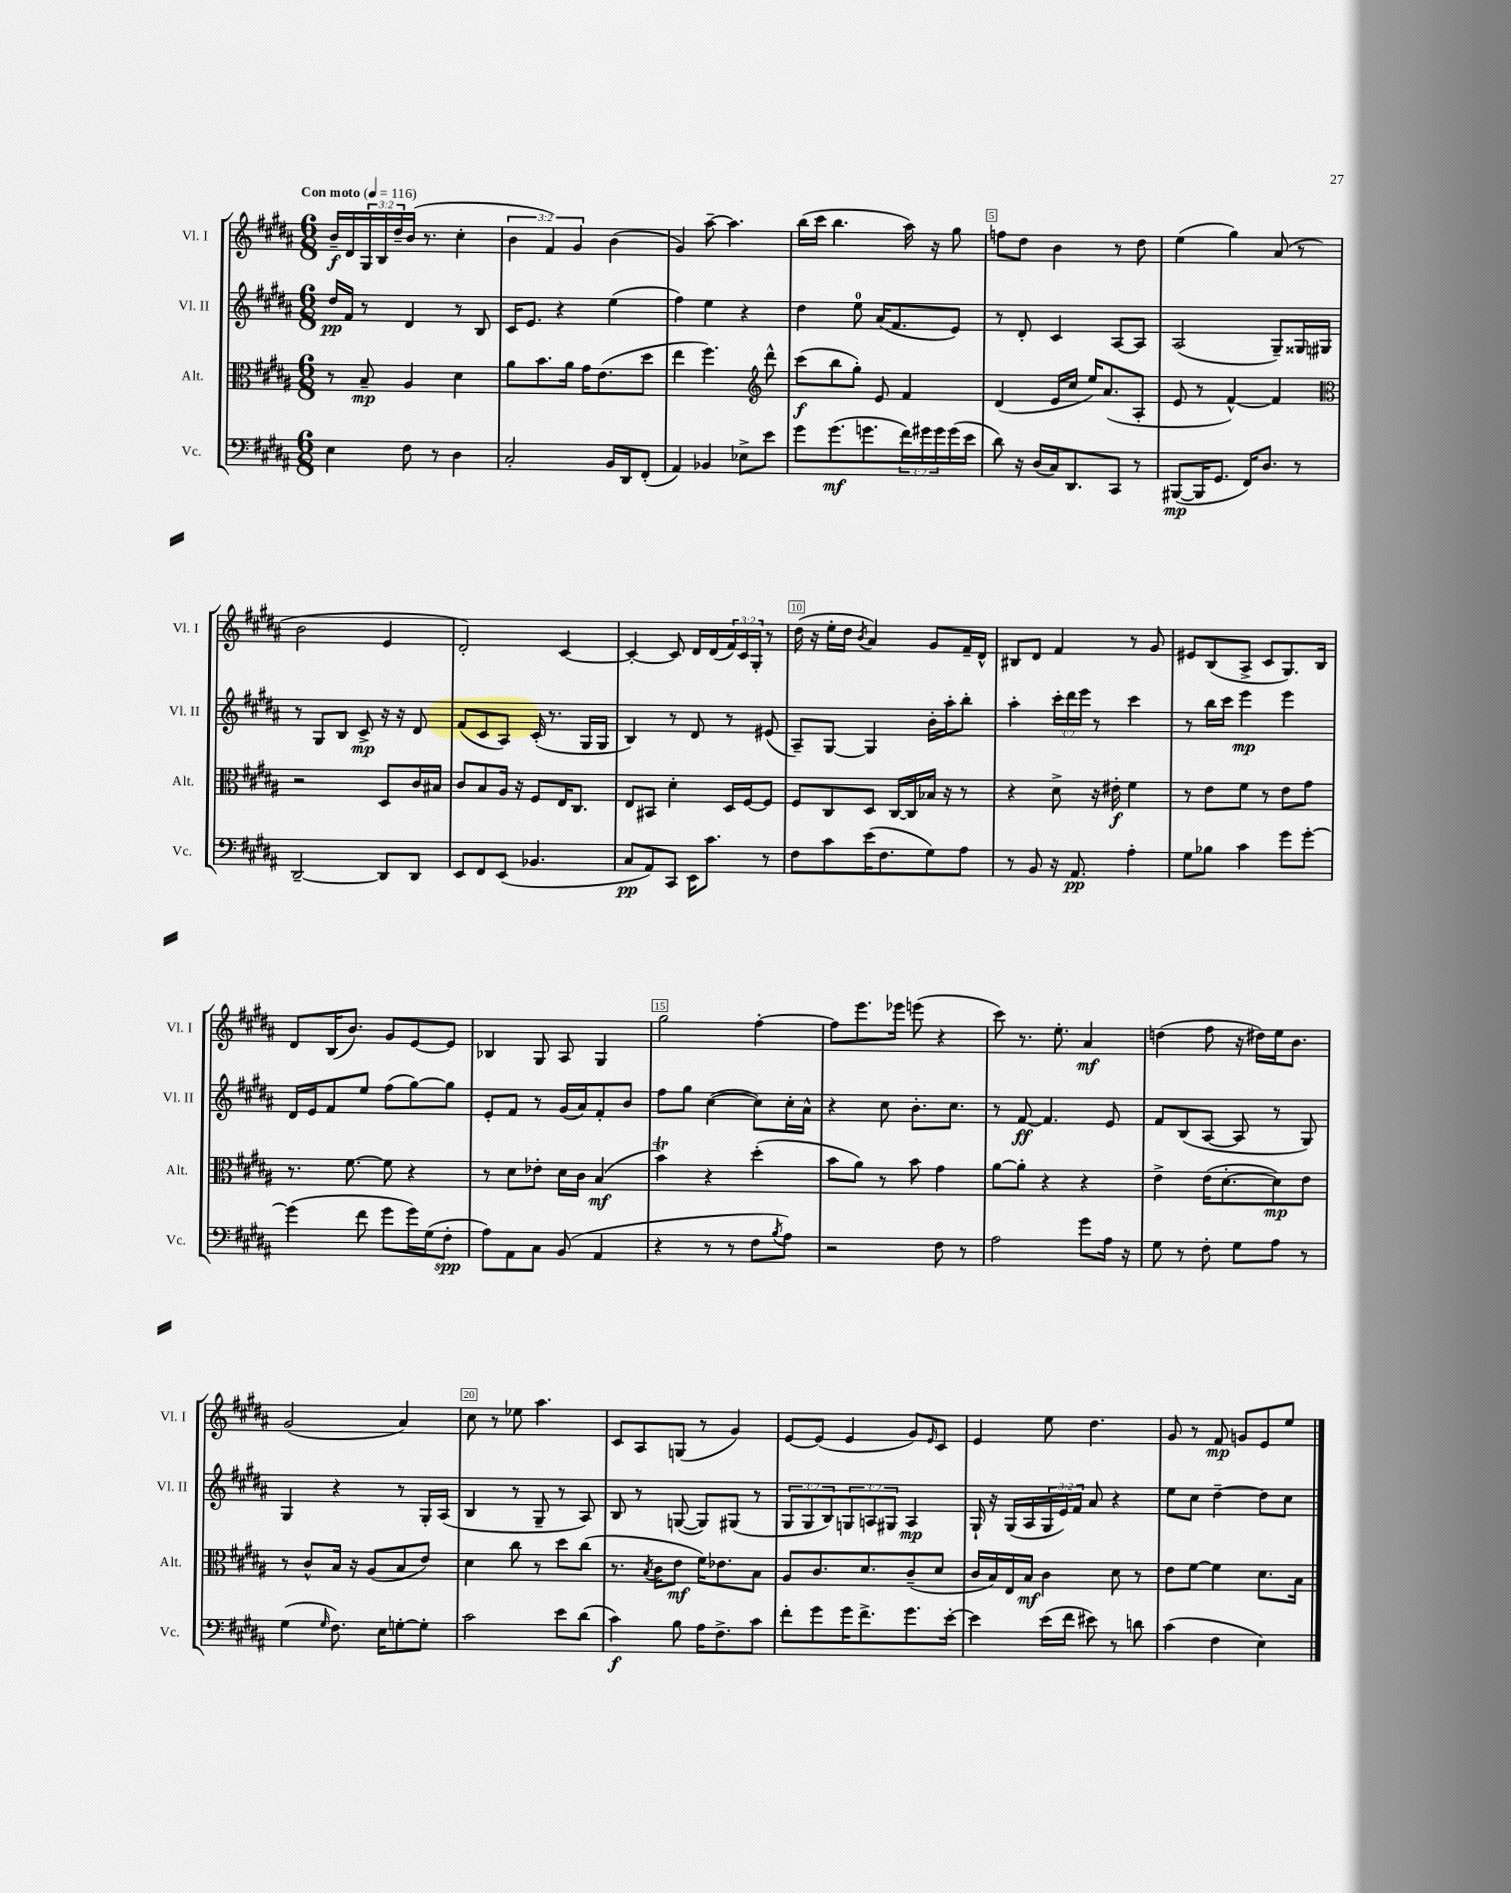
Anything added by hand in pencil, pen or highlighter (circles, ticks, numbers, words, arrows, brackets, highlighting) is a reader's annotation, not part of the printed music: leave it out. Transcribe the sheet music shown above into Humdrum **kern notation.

**kern	**dynam	**kern	**dynam	**kern	**dynam	**kern	**dynam
*part4	*part4	*part3	*part3	*part2	*part2	*part1	*part1
*staff4	*staff4	*staff3	*staff3	*staff2	*staff2	*staff1	*staff1
*I"Vc.	*	*I"Alt.	*	*I"Vl. II	*	*I"Vl. I	*
*I'Vc.	*	*I'Alt.	*	*I'Vl. II	*	*I'Vl. I	*
*clefF4	*	*clefC3	*	*clefG2	*	*clefG2	*
*k[f#c#g#d#a#]	*	*k[f#c#g#d#a#]	*	*k[f#c#g#d#a#]	*	*k[f#c#g#d#a#]	*
*M6/8	*	*M6/8	*	*M6/8	*	*M6/8	*
*MM116	*	*MM116	*	*MM116	*	*MM116	*
=1	=1	=1	=1	=1	=1	=1	=1
!	!	!	!	!	!	!LO:TX:a:B:t=Con moto	!
4E\	.	8r	.	16dd#/LL	pp	16b~/LL	f
.	.	.	.	16f#/JJ	.	16d#/	.
.	.	8B~/	mp	8r	.	24G#/	.
.	.	.	.	.	.	24B/	.
.	.	.	.	.	.	24dd#~/	.
8F#\	.	4A#/	.	4d#/	.	(16b/JJ	.
.	.	.	.	.	.	8.r	.
8r	.	.	.	.	.	.	.
4D#\	.	4d#\	.	8r	.	4cc#'\	.
.	.	.	.	8B/	.	.	.
=2	=2	=2	=2	=2	=2	=2	=2
2C#'/	.	8a#\L	.	16c#/KL	.	6b\	.
.	.	.	.	8.e/J	.	.	.
.	.	8.b\	.	.	.	.	.
.	.	.	.	.	.	6f#/)	.
.	.	.	.	4r	.	.	.
.	.	16a#\Jk	.	.	.	.	.
.	.	.	.	.	.	6g#/	.
.	.	16g#\KL	.	.	.	.	.
.	.	(8.e\	.	.	.	.	.
16BB/LL	.	.	.	(4ee\	.	(4b\	.
16DD#/J	.	.	.	.	.	.	.
(8FF#'/J	.	8dd#\J	.	.	.	.	.
=3	=3	=3	=3	=3	=3	=3	=3
4AA#/)	.	4ee\	.	4ff#\)	.	4g#/)	.
4BB-X/	.	4.ff#\)	.	4ee\	.	[8aa#~\	.
.	.	.	.	.	.	4.aa#\]	.
8E-X^\L	.	.	.	4r	.	.	.
*	*	*clefG2	*	*	*	*	*
8e\J	.	8ddd#^^\	.	.	.	.	.
=4	=4	=4	=4	=4	=4	=4	=4
8g#\L	.	(8ccc#\L	f	4dd#\	.	(16bb\LL	.
.	.	.	.	.	.	16ccc#\JJ	.
(8.g#\	mf	8bb\	.	.	.	4.bb\	.
.	.	8gg#'\J)	.	8ee\	.	.	.
8.gn\	.	.	.	.	.	.	.
.	.	8e/	.	(16a#/KL	.	.	.
.	.	.	.	8.f#/	.	.	.
24f#\L)	.	4f#/	.	.	.	16aa#\)	.
24g#X\	.	.	.	.	.	.	.
.	.	.	.	.	.	16r	.
24g#\	.	.	.	.	.	.	.
(16g#\	.	.	.	8e/J)	.	8gg#\	.
16e\JJ	.	.	.	.	.	.	.
=5	=5	=5	=5	=5	=5	=5	=5
8d#\)	.	(4d#/	.	8r	.	8ffn\L	.
16r	.	.	.	8d#'/	.	8dd#\J	.
(16D#/LL	.	.	.	.	.	.	.
16C#/J)	.	16e/LL	.	4c#/	.	4b\	.
8.DD#/	.	16cc#/JJ	.	.	.	.	.
.	.	16ee/KL)	.	.	.	.	.
.	.	(8.a#/	.	.	.	.	.
8CC#/J	.	.	.	[8A#/L	.	8r	.
8r	.	8A#'/J	.	8A#/J]	.	8dd#\	.
=6	=6	=6	=6	=6	=6	=6	=6
([8BBB#X/L	mp	8e/	.	(2A#/	.	(4ee\	.
16BBB#/K]	.	8r	.	.	.	.	.
8.GG#/J	.	.	.	.	.	.	.
.	.	[4f#^^/)	.	.	.	4gg#\)	.
16FF#/KL)	.	.	.	.	.	.	.
8.D#/J	.	.	.	.	.	.	.
.	.	4f#/]	.	8G#~/L)	.	(8a#/	.
8r	.	.	.	16G##X/L	.	8r	.
.	.	.	.	16G#X/JJ	.	.	.
!!LO:LB:g=z
=7	=7	=7	=7	=7	=7	=7	=7
*	*	*clefC3	*	*	*	*	*
[2DD#~/	.	2r	.	8r	.	2b\	.
.	.	.	.	8G#/L	.	.	.
.	.	.	.	8B/J	.	.	.
.	.	.	.	8c#^/	mp	.	.
8DD#/L]	.	8D#/L	.	16r	.	4e/	.
.	.	.	.	16r	.	.	.
8DD#/J	.	16c#/L	.	8d#/	.	.	.
.	.	16B#X/JJ	.	.	.	.	.
=8	=8	=8	=8	=8	=8	=8	=8
8EE/L	.	8c#/L	.	(8f#/L	.	2d#'/)	.
8FF#/	.	8B/	.	8c#/	.	.	.
(8EE/J	.	16A#/Jk	.	8A#/J)	.	.	.
.	.	16r	.	.	.	.	.
4.BB-X/	.	8F#/L	.	(16c#'/	.	.	.
.	.	.	.	8.r	.	.	.
.	.	16E/K	.	.	.	[4c#/	.
.	.	8.C#/J	.	.	.	.	.
.	.	.	.	16G#/LL	.	.	.
.	.	.	.	16G#/JJ	.	.	.
=9	=9	=9	=9	=9	=9	=9	=9
8C#/L	pp	8E/L	.	4B/)	.	4c#'/_	.
8AA#/)	.	8BB#X/J	.	.	.	.	.
8CC#/J	.	4d#'\	.	8r	.	8c#/]	.
16EE\KL	.	.	.	8d#/	.	16d#/LL	.
8.c#\J	.	.	.	.	.	(16d#/	.
.	.	16D#/LL	.	8r	.	24f#/)	.
.	.	.	.	.	.	24c#/	.
.	.	[16F#/J	.	.	.	.	.
.	.	.	.	.	.	24G#'/JJ	.
8r	.	8F#/J]	.	(8e#X/	.	8r	.
=10	=10	=10	=10	=10	=10	=10	=10
8F#\L	.	8F#/L	.	8A#~/L)	.	(16dd#\	.
.	.	.	.	.	.	16r	.
8c#\	.	8C#/	.	[8G#/J	.	16ee'\LL	.
.	.	.	.	.	.	16dd#\JJ	.
.	.	.	.	.	.	8qb/	.
(16e\K	.	8D#/J	.	4G#/]	.	4a#/)	.
8.F#\	.	.	.	.	.	.	.
.	.	[16C#/LL	.	.	.	.	.
.	.	16C#/]	.	.	.	.	.
8G#\)	.	16B-X/JJ	.	16b'\LL	.	8g#/L	.
.	.	16r	.	16aa#'\J	.	.	.
8A#\J	.	8r	.	8bb'\J	.	16f#~/L	.
.	.	.	.	.	.	16d#^^/JJ	.
=11	=11	=11	=11	=11	=11	=11	=11
8r	.	4r	.	4aa#'\	.	8B#X/L	.
8BB/	.	.	.	.	.	8d#/J	.
16r	.	8d#^\	.	24ccc#'\LL	.	4f#/	.
.	.	.	.	24ddd#\	.	.	.
8.AA#/	pp	.	.	.	.	.	.
.	.	.	.	24eee\JJ	.	.	.
.	.	16r	.	8r	.	.	.
.	.	16e#X'\	f	.	.	.	.
4A#'\	.	4f#\	.	4ccc#\	.	8r	.
.	.	.	.	.	.	8g#/	.
=12	=12	=12	=12	=12	=12	=12	=12
8G#\L	.	8r	.	8r	.	8e#X/L	.
8B-X\J	.	8e\L	.	16bb\LL	.	(8B/	.
.	.	.	.	16ccc#\JJ	.	.	.
4c#\	.	8f#\J	.	4eee\	mp	8A#^/J	.
.	.	8r	.	.	.	8c#/L	.
8g#\L	.	8e\L	.	4eee\	.	8.G#/)	.
[8g#'\J	.	8g#\J	.	.	.	.	.
.	.	.	.	.	.	16B/Jk	.
!!LO:LB:g=z
=13	=13	=13	=13	=13	=13	=13	=13
(4g#\]	.	8.r	.	16d#/LL	.	8d#/L	.
.	.	.	.	16e/J	.	.	.
.	.	.	.	8f#/	.	(16B/K	.
.	.	[8.f#\	.	.	.	8.b/J)	.
8f#\	.	.	.	8ee/J	.	.	.
8g#\L	.	8f#\]	.	(8ff#\L	.	8g#/L	.
16g#\L)	.	4r	.	[8gg#\)	.	[8e/	.
(16G#\J	.	.	.	.	.	.	.
8F#'\J	spp	.	.	8gg#\J]	.	8e/J]	.
=14	=14	=14	=14	=14	=14	=14	=14
8A#\L)	.	8r	.	8e'/L	.	4B-X/	.
8AA#\	.	8d#\L	.	8f#/J	.	.	.
8C#\J	.	8e-X'\J	.	8r	.	8G#/	.
(8BB/	.	16d#\LL	.	(16g#/LL	.	8A#/	.
.	.	16c#\JJ	.	16a#/J)	.	.	.
4AA#/	.	(4B/	mf	8f#'/	.	4G#/	.
.	.	.	.	8b/J	.	.	.
=15	=15	=15	=15	=15	=15	=15	=15
4r	.	4bT\)	.	8ff#\L	.	2gg#\	.
.	.	.	.	8gg#\J	.	.	.
8r	.	4r	.	([4cc#\	.	.	.
8r	.	.	.	.	.	.	.
8F#\L	.	(4dd#'\	.	8cc#\L])	.	[4ff#'\	.
8qB/	.	.	.	.	.	.	.
8A#\J)	.	.	.	16cc#'\L	.	.	.
.	.	.	.	16a#^^\JJ	.	.	.
=16	=16	=16	=16	=16	=16	=16	=16
2r	.	8b\L	.	4r	.	8ff#\L]	.
.	.	8a#\J)	.	.	.	8.eee\	.
.	.	8r	.	8cc#\	.	.	.
.	.	.	.	.	.	16eee-X\Jk	.
.	.	8b\	.	8.b'\L	.	(8eeen\	.
8F#\	.	4g#\	.	.	.	4r	.
.	.	.	.	8.cc#\J	.	.	.
8r	.	.	.	.	.	.	.
=17	=17	=17	=17	=17	=17	=17	=17
2A#\	.	[8a#\L	.	8r	.	8ccc#\)	.
.	.	8a#'\J]	.	[8f#/	ff	8.r	.
.	.	4r	.	4.f#/]	.	.	.
.	.	.	.	.	.	8.ee'\	.
8g#\L	.	4r	.	.	.	4a#/	mf
16A#\Jk	.	.	.	8e/	.	.	.
16r	.	.	.	.	.	.	.
=18	=18	=18	=18	=18	=18	=18	=18
8G#\	.	4e^\	.	8f#/L	.	(4ddn\	.
8r	.	.	.	(8B/	.	.	.
8F#'\	.	(16e\KL	.	[8A#/J	.	8ff#\	.
.	.	[8.d#'\	.	.	.	.	.
8G#\L	.	.	.	8A#/]	.	16r	.
.	.	.	.	.	.	16dd#X\LL)	.
8A#\J	.	8d#\])	mp	8r	.	16ee\J	.
.	.	.	.	.	.	8.b\J	.
8r	.	8e\J	.	8G#/)	.	.	.
!!LO:LB:g=z
=19	=19	=19	=19	=19	=19	=19	=19
(4G#\	.	8r	.	4G#/	.	(2g#/	.
.	.	8c#^^/L	.	.	.	.	.
16qqG#/	.	.	.	.	.	.	.
8.F#\)	.	16B/Jk	.	4r	.	.	.
.	.	16r	.	.	.	.	.
.	.	(8A#/L	.	.	.	.	.
16E\KL	.	.	.	.	.	.	.
[8Gn'\	.	8B/	.	8r	.	4a#/)	.
8G'\J]	.	8e/J)	.	16G#'/LL	.	.	.
.	.	.	.	(16A#/JJ	.	.	.
=20	=20	=20	=20	=20	=20	=20	=20
2c#\	.	4d#\	.	4B/	.	8cc#\	.
.	.	.	.	.	.	8r	.
.	.	8cc#\	.	8r	.	8ee-X\	.
.	.	8r	.	8G#~/	.	4.aa#\	.
8e\L	.	8dd#\L	.	8r	.	.	.
(8d#\J	.	(8cc#\J	.	8A#/)	.	.	.
=21	=21	=21	=21	=21	=21	=21	=21
4c#\)	f	8.r	.	8B/	.	8c#/L	.
.	.	.	.	8r	.	8A#/	.
.	.	8qB/	.	.	.	.	.
.	.	16c#\KL	.	.	.	.	.
8B\	.	8e\J	mf	([8Gn/	.	(8Gn/J	.
16A#\KL	.	16f#\KL)	.	8G/L])	.	8r	.
8.F#^\	.	8.e-X\	.	.	.	.	.
.	.	.	.	(8G#X/J	.	4g#/)	.
8c#\J	.	8B\J	.	8r	.	.	.
=22	=22	=22	=22	=22	=22	=22	=22
8f#'\L	.	8A#/L	.	12G#/L	.	[8e/L	.
.	.	.	.	12G#/	.	.	.
8g#\	.	8.c#/	.	.	.	(8e/J]	.
.	.	.	.	12B/)	.	.	.
16g#\K	.	.	.	12Gn/	.	4e/	.
8.f#^\	.	8.d#/	.	.	.	.	.
.	.	.	.	12An/	.	.	.
.	.	.	.	12G#X/J	.	.	.
8.g#\	.	(8c#~/	.	4A/	mp	8g#/L)	.
.	.	.	.	.	.	16qqe/	.
.	.	8d#/J	.	.	.	8c#/J	.
[16e'\Jk	.	.	.	.	.	.	.
=23	=23	=23	=23	=23	=23	=23	=23
4e\]	.	16c#/LL	.	16G#`/	.	4e/	.
.	.	16B/)	.	16r	.	.	.
.	.	16E/	.	(16G#/LL	.	.	.
.	.	16B/JJ	mf	16A#/	.	.	.
(16e\LL	.	4c#\	.	24G#/	.	8ee\	.
.	.	.	.	24e/)	.	.	.
16f#\JJ	.	.	.	.	.	.	.
.	.	.	.	24f#/JJ	.	.	.
8e#X\)	.	.	.	8a#/	.	4.dd#\	.
8r	.	8d#\	.	4r	.	.	.
8dn\	.	8r	.	.	.	.	.
=24	=24	=24	=24	=24	=24	=24	=24
(4c#\	.	8e\L	.	8ee\L	.	8g#/	.
.	.	[8f#\J	.	8cc#\J	.	8r	.
4F#\	.	4f#\]	.	[4dd#~\	.	8f#/	mp
.	.	.	.	.	.	8gn/L	.
4E\)	.	8.d#\L	.	8dd#\L]	.	8e/	.
.	.	.	.	8cc#\J	.	8ee/J	.
.	.	16B\Jk	.	.	.	.	.
==	==	==	==	==	==	==	==
*-	*-	*-	*-	*-	*-	*-	*-
